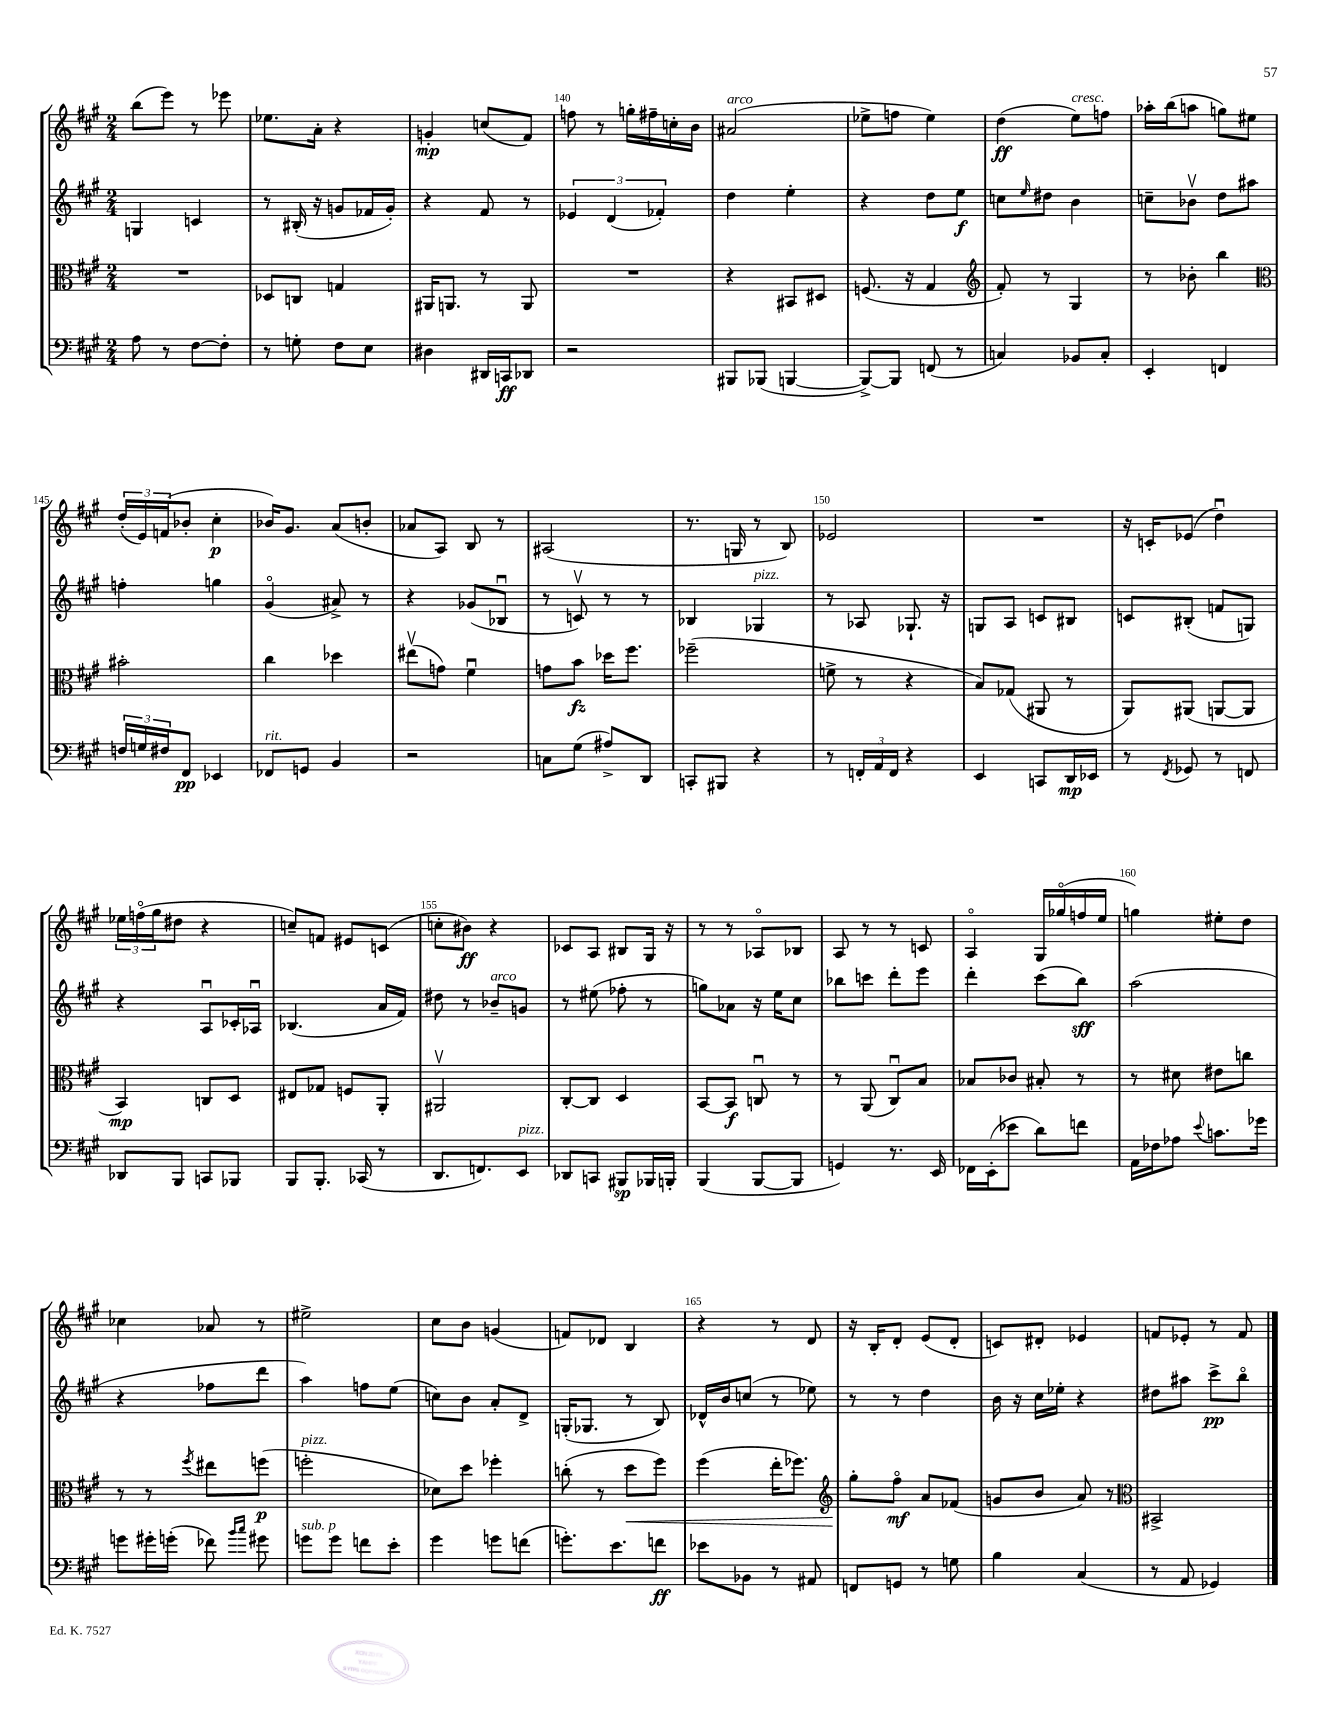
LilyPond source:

<<
\new StaffGroup <<
\new Staff = "s0" {
    \clef treble \key a \major \numericTimeSignature \time 2/4
    b''8( e'''8) r8 ees'''8 |
    ees''8. a'16-. r4 |
    g'4-.\mp c''8( fis'8) |
    f''8 r8 g''16-. fis''16-- c''16-. b'16 |
    ais'2^\markup { \italic "arco" }( |
    ees''8-> f''8 ees''4) |
    d''4\ff( e''8^\markup { \italic "cresc." }) f''8 |
    aes''16-. b''16( a''8 g''8) eis''8 |
    \tuplet 3/2 { d''16-.( e'16) f'16( } bes'8-. cis''4-.\p |
    bes'16) gis'8. a'8( b'8-. |
    aes'8 a8) b8 r8 |
    ais2( |
    r8. g16 r8 b8) |
    ees'2 |
    R2 |
    r16 c'16-. ees'8( d''4\downbow) |
    \tuplet 3/2 { ees''16 f''16\flageolet( gis''16 } dis''8 r4 |
    c''8--) f'8 eis'8 c'8( |
    c''8-. bis'8\ff) r4 |
    ces'8 a8 bis8 gis16 r16 |
    r8 r8 aes8\flageolet bes8 |
    a8 r8 r8 c'8 |
    a4\flageolet gis16 ges''16\flageolet( f''16 e''16 |
    g''4) eis''8-. d''8 |
    ces''4 aes'8 r8 |
    eis''2-> |
    cis''8 b'8 g'4( |
    f'8) des'8 b4 |
    r4 r8 d'8 |
    r16 b16-. d'8-. e'8( d'8-. |
    c'8) dis'8-. ees'4 |
    f'8 ees'8-. r8 f'8 \bar "|." |
}
\new Staff = "s1" {
    \clef treble \key a \major \numericTimeSignature \time 2/4
    g4 c'4 |
    r8 bis16-.( r16 g'8 fes'16 g'16-.) |
    r4 fis'8 r8 |
    \tuplet 3/2 { ees'4 d'4( fes'4-.) } |
    d''4 e''4-. |
    r4 d''8 e''8\f |
    c''8 \grace { e''16 } dis''8 b'4 |
    c''8-- bes'8\upbow d''8 ais''8 |
    f''4-. g''4 |
    gis'4\flageolet( ais'8->) r8 |
    r4 ges'8( bes8\downbow |
    r8 c'8\upbow) r8 r8 |
    bes4 ges4^\markup { \italic "pizz." } |
    r8 aes8 ges8.-! r16 |
    g8 a8 c'8 bis8 |
    c'8 bis8-.( f'8 g8) |
    r4 a8\downbow ces'16-. aes16\downbow |
    bes4.( a'16 fis'16) |
    dis''8 r8 bes'8--^\markup { \italic "arco" } g'8 |
    r8 eis''8( fes''8-. r8 |
    g''8) aes'8 r16 e''16 cis''8 |
    bes''8 c'''8 d'''8-. e'''8 |
    d'''4-. cis'''8( b''8\sff) |
    a''2( |
    r4 fes''8 d'''8 |
    a''4) f''8 e''8( |
    c''8) b'8 a'8-. d'8-> |
    g16-.( ges8. r8 b8) |
    des'16-^ b'16 c''8( r8 ees''8) |
    r8 r8 d''4 |
    b'16 r16 cis''16 ees''16-. r4 |
    dis''8 ais''8 cis'''8->\pp b''8\flageolet \bar "|." |
}
\new Staff = "s2" {
    \clef alto \key a \major \numericTimeSignature \time 2/4
    R2 |
    des8 c8 g4 |
    ais,16 a,8. r8 a,8 |
    R2 |
    r4 bis,8 dis8 |
    f8.( r16 gis4 |
    \clef treble fis'8-.) r8 gis4 |
    r8 bes'8-. b''4 |
    \clef alto bis'2-. |
    cis''4 des''4 |
    eis''8\upbow( g'8) fis'4\downbow |
    g'8 b'8\fz des''16 fis''8. |
    fes''2--( |
    f'8-> r8 r4 |
    b8) ges8( ais,8 r8 |
    a,8) ais,8( a,8~ a,8 |
    b,4\mp) c8 d8 |
    eis8 ges8 f8 a,8-. |
    ais,2\upbow |
    cis8~-. cis8 d4 |
    b,8~ b,8\f c8\downbow r8 |
    r8 a,8( cis8\downbow) b8 |
    bes8 ces'8 bis8-. r8 |
    r8 dis'8 eis'8 c''8 |
    r8 r8 \acciaccatura { fis''8 } eis''8 f''8\p( |
    f''2-.^\markup { \italic "pizz." } |
    des'8) d''8 fes''4-. |
    c''8-.( r8 d''8\< fis''8) |
    fis''4( e''16-. fes''8.) |
    \clef treble gis''8-.\! fis''8\flageolet\mf a'8 fes'8( |
    g'8 b'8 a'8) r8 |
    \clef alto bis,2-> \bar "|." |
}
\new Staff = "s3" {
    \clef bass \key a \major \numericTimeSignature \time 2/4
    a8 r8 fis8~ fis8-. |
    r8 g8-. fis8 e8 |
    dis4 dis,16 c,16\ff des,8 |
    r2 |
    bis,,8 bes,,8( b,,4~ |
    b,,8~->) b,,8 f,8( r8 |
    c4) bes,8 c8-. |
    e,4-. f,4 |
    \tuplet 3/2 { f16 g16 fis16 } fis,8\pp ees,4 |
    fes,8^\markup { \italic "rit." } g,8 b,4 |
    r2 |
    c8 gis8( ais8->) d,8 |
    c,8-. bis,,8 r4 |
    r8 \tuplet 3/2 { f,16-. a,16 f,16 } r4 |
    e,4 c,8 d,16\mp ees,16 |
    r8 \acciaccatura { fis,8 } ges,8 r8 f,8 |
    des,8 b,,8 c,8 bes,,8 |
    b,,8 b,,8.-. ces,16( r8 |
    d,8. f,8.) e,8^\markup { \italic "pizz." } |
    des,8 c,8 bis,,8\sp bes,,16 b,,16-. |
    b,,4( b,,8~ b,,8 |
    g,4) r8. e,16 |
    fes,16 e,16-.( ees'8 d'8) f'8 |
    a,16 fes16 aes8 \appoggiatura { e'8 } c'8. ges'16 |
    g'8 gis'16-. g'16-.( fes'8) \grace { b'16 cis''16 } gis'8 |
    g'8^\markup { \italic "sub. p" } g'8 f'8 e'8-. |
    gis'4 g'8 f'8( |
    g'8.-.) e'8. f'8\ff |
    ees'8 bes,8 r8 ais,8 |
    f,8 g,8 r8 g8 |
    b4 cis4( |
    r8 a,8 ges,4) \bar "|." |
}
>>
>>
\layout { \context { \Score currentBarNumber = #137 \override BarNumber.break-visibility = ##(#f #t #t) barNumberVisibility = #(every-nth-bar-number-visible 5) } }
